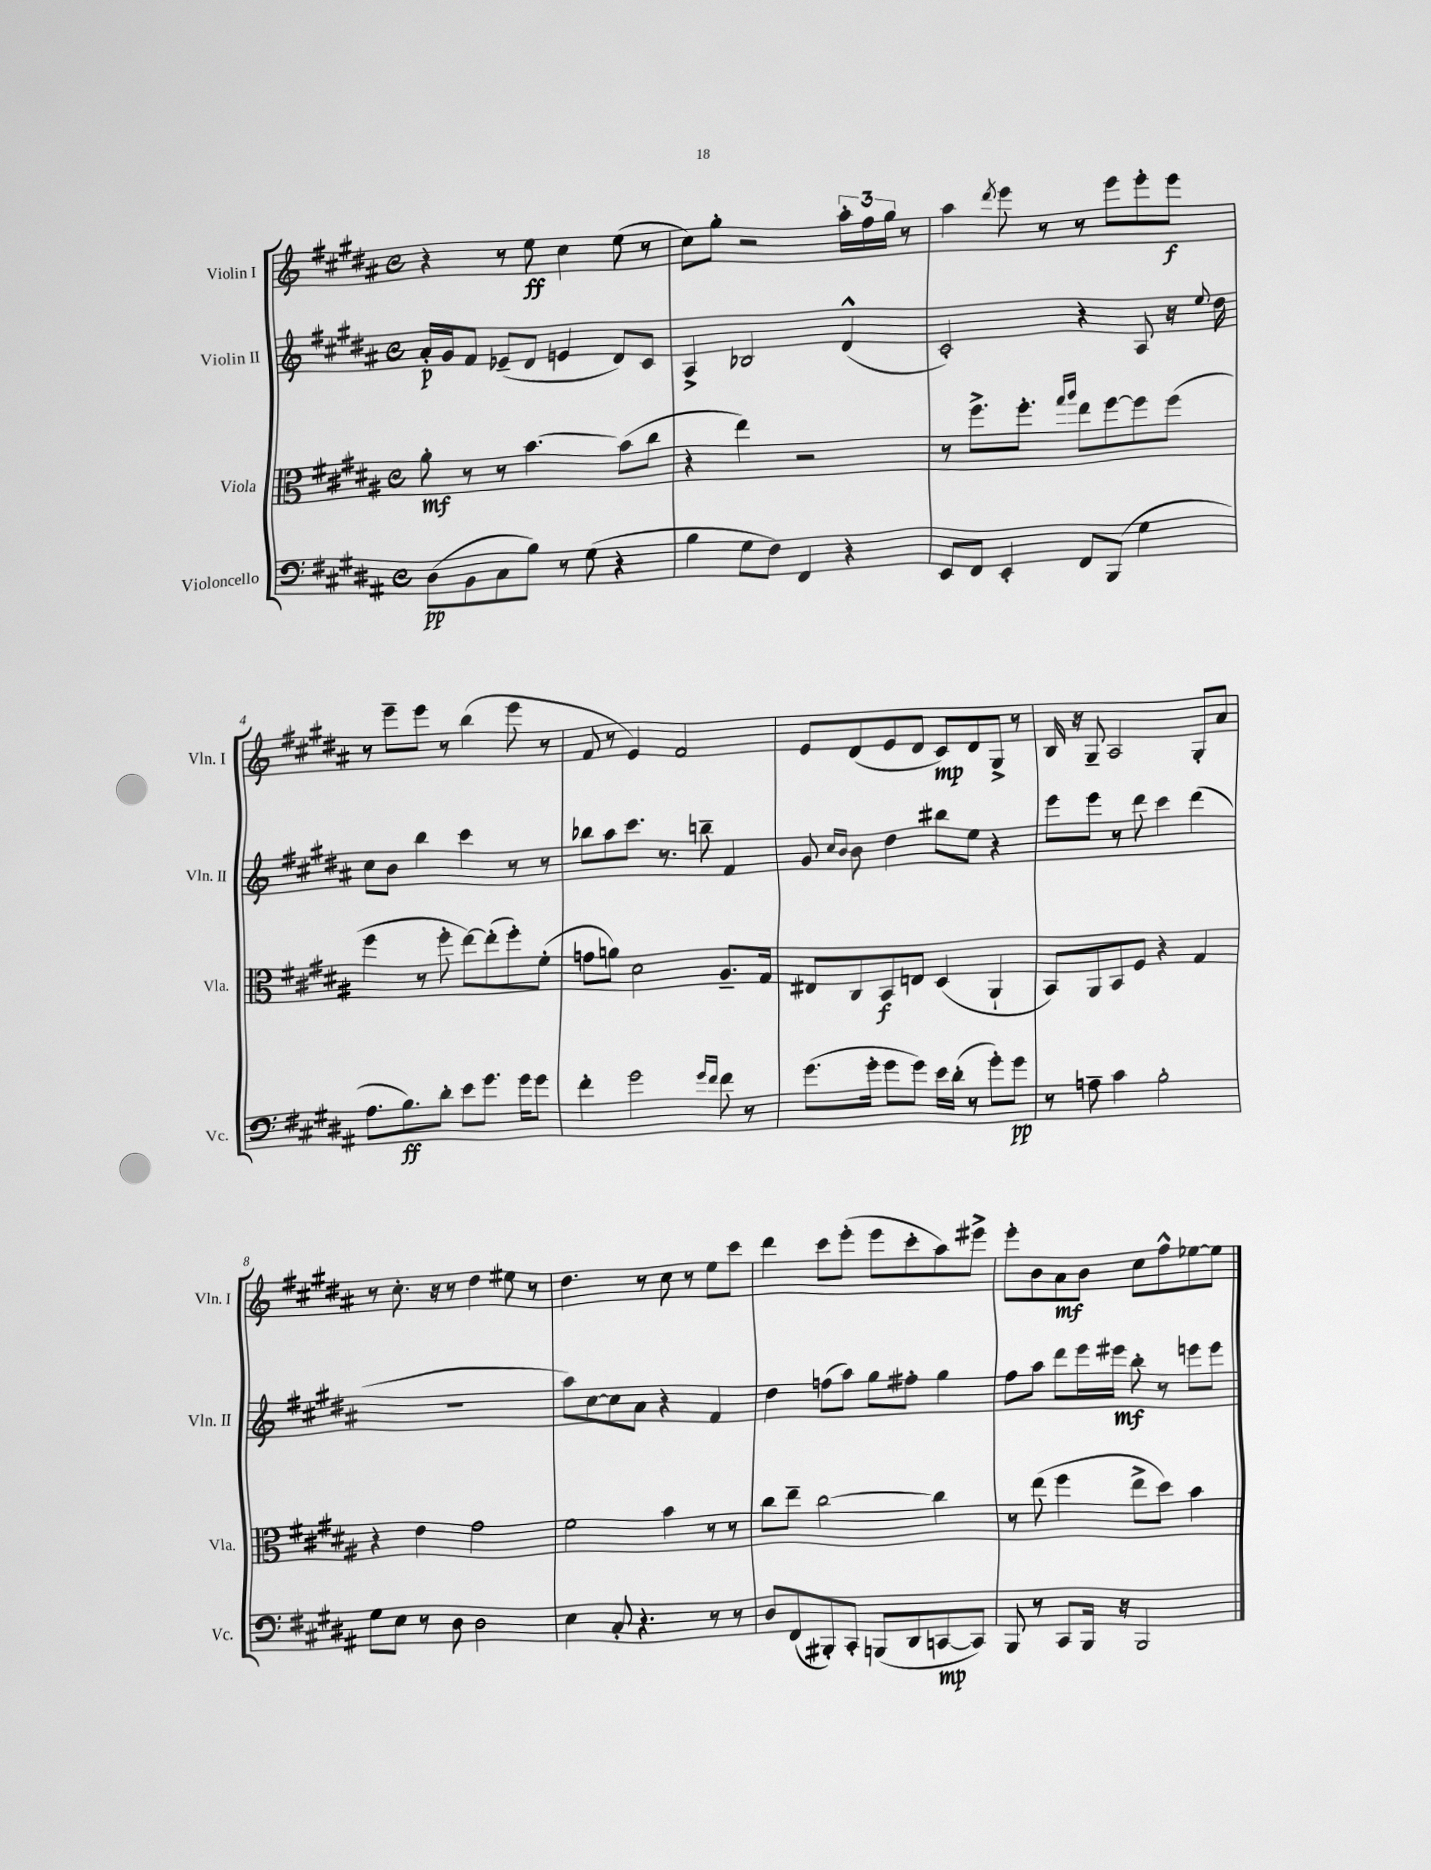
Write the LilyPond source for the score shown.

<<
\new StaffGroup <<
\new Staff = "s0" \with { instrumentName = "Violin I" shortInstrumentName = "Vln. I" } {
    \clef treble \key b \major \defaultTimeSignature \time 4/4
    r4 r8 e''8\ff cis''4 e''8( r8 |
    cis''8) gis''8-. r2 \tuplet 3/2 { ais''16-. fis''16 gis''16 } r8 |
    ais''4 \acciaccatura { dis'''8 } e'''8 r8 r8 e'''8 e'''8-. e'''8\f |
    r8 e'''8-- e'''8 r8 b''4( e'''8 r8 |
    fis'8 r8 e'4) fis'2 |
    e'8 dis'8( e'8 dis'8 cis'8\mp) dis'8 gis8-> r8 |
    b16 r16 gis8-- ais2 gis8-. ais'8 |
    r8 cis''8.-. r16 r8 dis''4 eis''8 r8 |
    dis''4. r8 cis''8 r8 e''8 cis'''8 |
    dis'''4 cis'''8 e'''8-.( e'''8 cis'''8-. ais''8) eis'''8-> |
    e'''8-. b'8 ais'8\mf b'8 cis''8 fis''8-^ ees''8~ ees''8 \bar "|." |
}
\new Staff = "s1" \with { instrumentName = "Violin II" shortInstrumentName = "Vln. II" } {
    \clef treble \key b \major \defaultTimeSignature \time 4/4
    ais'16-.\p gis'16 fis'8 ees'8--( dis'8 e'4 dis'8) cis'8 |
    ais4-> bes2 dis'4-^( |
    cis'2-.) r4 ais8 r16 \appoggiatura { e''8 } dis''16 |
    cis''8 b'8 b''4 cis'''4 r8 r8 |
    bes''8 ais''8 cis'''8. r8. b''8-- fis'4 |
    gis'8 \grace { cis''16 b'16 } b'8 dis''4 bis''8 e''8 r4 |
    e'''8 e'''8 r8 dis'''8 cis'''4 dis'''4( |
    R1 |
    ais''8) cis''8~ cis''8 ais'8 r4 fis'4 |
    dis''4 f''8( ais''8) gis''8 fis''8-. gis''4 |
    fis''8 ais''8 dis'''8 e'''16 eis'''16\mf b''8-. r8 e'''8 e'''8 \bar "|." |
}
\new Staff = "s2" \with { instrumentName = "Viola" shortInstrumentName = "Vla." } {
    \clef alto \key b \major \defaultTimeSignature \time 4/4
    ais'8-.\mf r8 r8 b'4.~ b'8( cis''8 |
    r4 e''4) r2 |
    r8 fis''8.-> fis''8.-. \grace { gis''16 ais''16 } e''8 fis''8~ fis''8 fis''8( |
    fis''4 r8 fis''8-. e''8~) e''8-.( fis''8-.) fis'8-.( |
    g'8 a'8) dis'2 ais8.-- gis16 |
    eis8 cis8 b,8\f e8 dis4( ais,4-! |
    b,8) ais,8 b,8 fis8 r4 gis4 |
    r4 e'4 gis'2 |
    fis'2 b'4 r8 r8 |
    cis''8 e''8-- cis''2~ cis''4 |
    r8 e''8( fis''4 e''8-> dis''8) b'4 \bar "|." |
}
\new Staff = "s3" \with { instrumentName = "Violoncello" shortInstrumentName = "Vc." } {
    \clef bass \key b \major \defaultTimeSignature \time 4/4
    dis8\pp( b,8 cis8 b8) r8 gis8( r4 |
    b4 gis8 fis8) fis,4 r4 |
    e,8 fis,8 e,4-. fis,8 b,,8( gis4 |
    ais8. b8.\ff) dis'8-. e'8 gis'8. gis'16 gis'8 |
    fis'4-. gis'2 \grace { gis'16 fis'16 } fis'8 r8 |
    gis'8.( gis'16-. gis'8 gis'8) e'16 dis'16-.( r8 gis'8-.) gis'8\pp |
    r8 a8-- cis'4 b2-. |
    gis8 e8 r8 dis8 dis2 |
    e4 cis8-. r4. r8 r8 |
    dis8 fis,8( bis,,8-.) cis,8-. b,,8( dis,8 c,8~\mp c,8) |
    b,,8 r8 cis,8 b,,16 r16 b,,2 \bar "|." |
}
>>
>>
